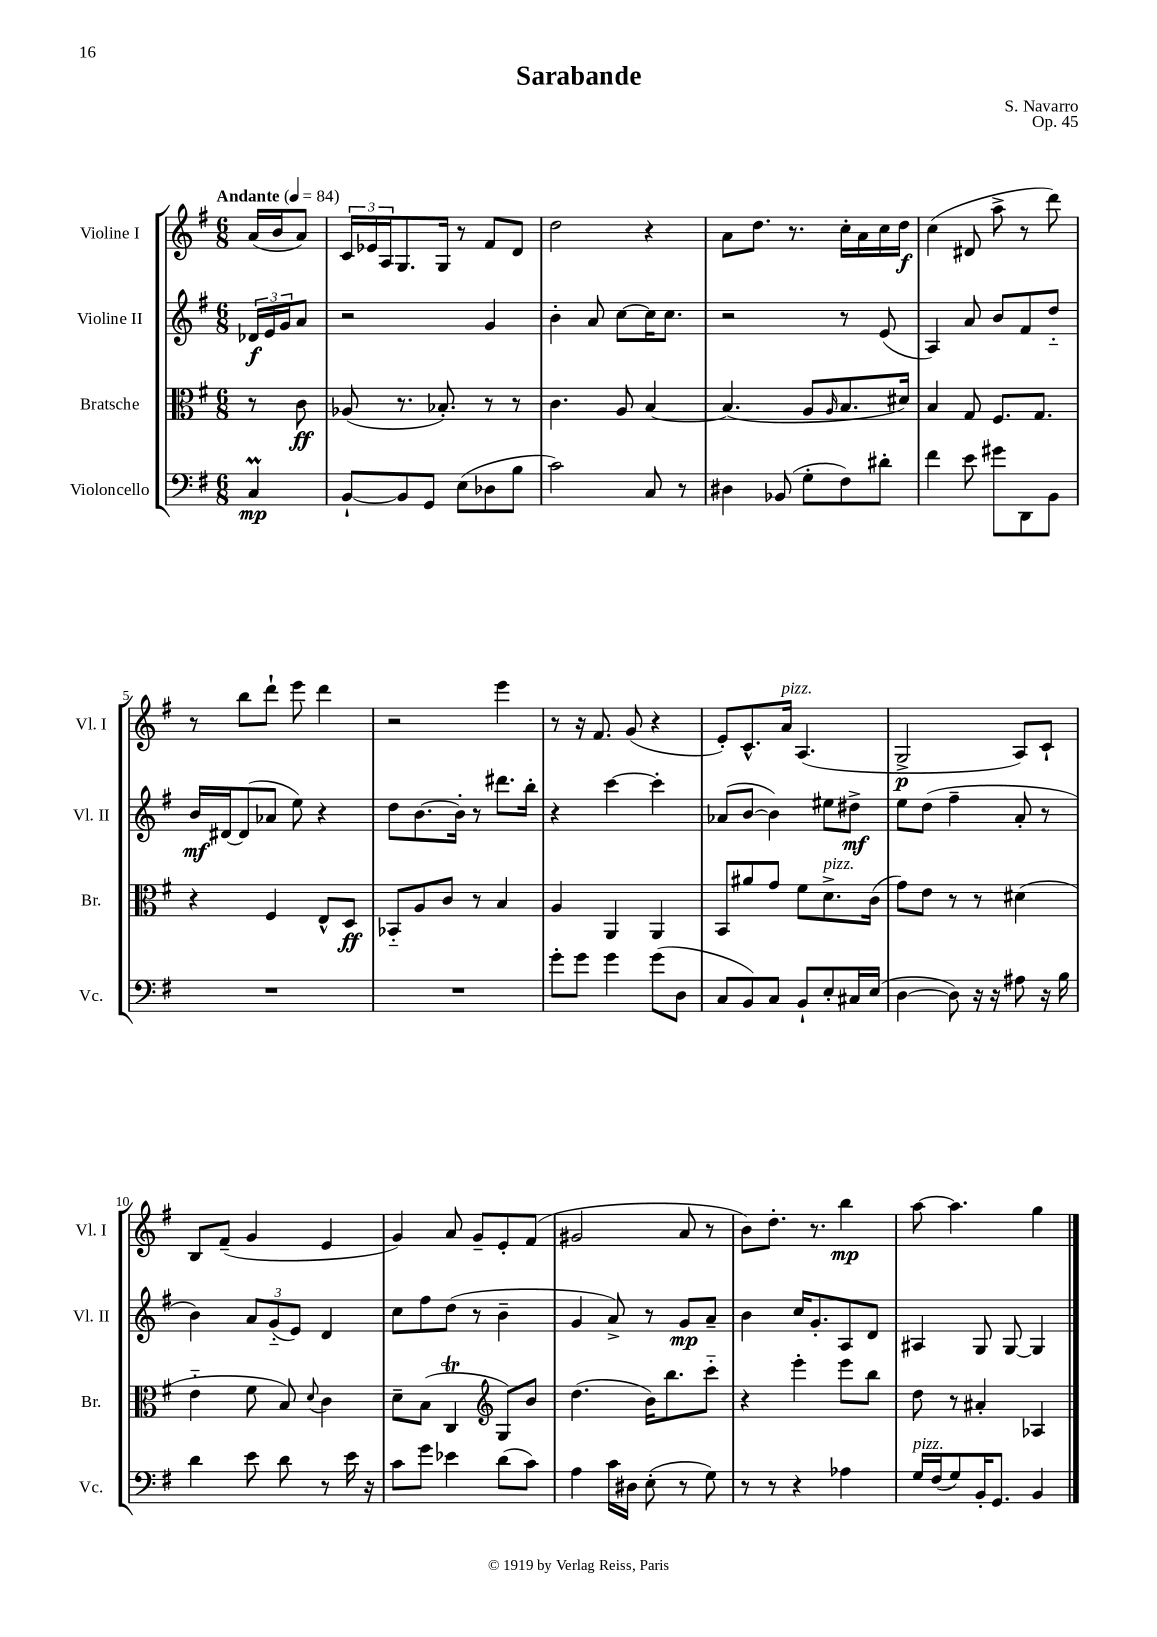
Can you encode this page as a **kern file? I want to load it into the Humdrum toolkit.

**kern	**dynam	**kern	**dynam	**kern	**dynam	**kern	**dynam
*part4	*part4	*part3	*part3	*part2	*part2	*part1	*part1
*staff4	*staff4	*staff3	*staff3	*staff2	*staff2	*staff1	*staff1
*I"Violoncello	*	*I"Bratsche	*	*I"Violine II	*	*I"Violine I	*
*I'Vc.	*	*I'Br.	*	*I'Vl. II	*	*I'Vl. I	*
*clefF4	*	*clefC3	*	*clefG2	*	*clefG2	*
*k[f#]	*	*k[f#]	*	*k[f#]	*	*k[f#]	*
*M6/8	*	*M6/8	*	*M6/8	*	*M6/8	*
*MM84	*	*MM84	*	*MM84	*	*MM84	*
=	=	=	=	=	=	=	=
!	!	!	!	!	!	!LO:TX:a:B:t=Andante	!
4CM/	mp	8r	.	24d-X/LL	f	(16a/LL	.
.	.	.	.	24e/	.	.	.
.	.	.	.	.	.	16b/J	.
.	.	.	.	24g/J	.	.	.
.	.	8c\	ff	8a/J	.	8a/J)	.
=1	=1	=1	=1	=1	=1	=1	=1
[8BB`/L	.	(8A-X/	.	2r	.	24c/LL	.
.	.	.	.	.	.	24e-X/	.
.	.	.	.	.	.	24A/J	.
8BB/]	.	8.r	.	.	.	8.G/	.
8GG/J	.	.	.	.	.	.	.
.	.	8.B-X'/)	.	.	.	16G/Jk	.
(8E\L	.	.	.	.	.	8r	.
8D-X\	.	8r	.	4g/	.	8f#/L	.
8B\J	.	8r	.	.	.	8d/J	.
=2	=2	=2	=2	=2	=2	=2	=2
2c\)	.	4.c\	.	4b'\	.	2dd\	.
.	.	.	.	8a/	.	.	.
.	.	8A/	.	[8cc\L	.	.	.
8C/	.	[4B/	.	16cc\K]	.	4r	.
.	.	.	.	8.cc\J	.	.	.
8r	.	.	.	.	.	.	.
=3	=3	=3	=3	=3	=3	=3	=3
4D#X\	.	(4.B/]	.	2r	.	8a\L	.
.	.	.	.	.	.	8.dd\J	.
(8BB-X/	.	.	.	.	.	.	.
.	.	.	.	.	.	8.r	.
8G'\L	.	8A/L	.	.	.	.	.
.	.	16qqA/	.	.	.	.	.
8F#\)	.	8.B/	.	8r	.	16cc'\LL	.
.	.	.	.	.	.	16a\	.
8d#X'\J	.	.	.	(8e/	.	16cc\	.
.	.	16d#X/Jk)	.	.	.	16dd\JJ	f
=4	=4	=4	=4	=4	=4	=4	=4
4f#\	.	4B/	.	4A/)	.	(4cc\	.
8e\	.	8G/	.	8a/	.	8d#X/	.
8g#X\L	.	8.F#/L	.	8b/L	.	8aa^\	.
8DD\	.	.	.	8f#/	.	8r	.
.	.	8.G/J	.	.	.	.	.
8BB\J	.	.	.	8dd/J	.	8ddd\)	.
!!LO:LB:g=z
=5	=5	=5	=5	=5	=5	=5	=5
2.r	.	4r	.	16b/LL	mf	8r	.
.	.	.	.	[16d#X/J	.	.	.
.	.	.	.	(8d#/]	.	8bb\L	.
.	.	4F#/	.	8a-X/J	.	8ddd`\J	.
.	.	.	.	8ee\)	.	8eee\	.
.	.	8E^^/L	.	4r	.	4ddd\	.
.	.	8D/J	ff	.	.	.	.
=6	=6	=6	=6	=6	=6	=6	=6
2.r	.	8BB-X/L	.	8dd\L	.	2r	.
.	.	8A/	.	[8.b\	.	.	.
.	.	8c/J	.	.	.	.	.
.	.	.	.	16b'\Jk]	.	.	.
.	.	8r	.	8r	.	.	.
.	.	4B/	.	8.ddd#X\L	.	4eee\	.
.	.	.	.	16bb'\Jk	.	.	.
=7	=7	=7	=7	=7	=7	=7	=7
8g'\L	.	4A/	.	4r	.	8r	.
8g\J	.	.	.	.	.	16r	.
.	.	.	.	.	.	8.f#/	.
4g\	.	4AA/	.	[4ccc\	.	.	.
.	.	.	.	.	.	(8g/	.
(8g\L	.	4AA/	.	4ccc'\]	.	4r	.
8D\J	.	.	.	.	.	.	.
=8	=8	=8	=8	=8	=8	=8	=8
8C/L	.	8BB/L	.	(8a-X/L	.	8e'/L)	.
8BB/)	.	8a#X/	.	[8b/J	.	8.c^^/	.
8C/J	.	8g/J	.	4b\])	.	.	.
!	!	!	!	!	!	!LO:TX:a:i:t=pizz.	!
.	.	.	.	.	.	16a/Jk	.
8BB`/L	.	8f#\L	.	.	.	(4.A/	.
!	!	!LO:TX:a:i:t=pizz.	!	!	!	!	!
8E'/	.	8.d^\	.	8ee#X\L	.	.	.
16C#X/L	.	.	.	8dd#X^\J	mf	.	.
(16E/JJ	.	(16c\Jk	.	.	.	.	.
=9	=9	=9	=9	=9	=9	=9	=9
[4D\	.	8g\L)	.	8ee\L	.	2G^/	p
.	.	8e\J	.	(8dd\J	.	.	.
8D\])	.	8r	.	4ff#~\	.	.	.
16r	.	8r	.	.	.	.	.
16r	.	.	.	.	.	.	.
8A#X\	.	(4d#X\	.	8a'/	.	8A/L)	.
16r	.	.	.	8r	.	8c`/J	.
16B\	.	.	.	.	.	.	.
!!LO:LB:g=z
=10	=10	=10	=10	=10	=10	=10	=10
4d\	.	4e\	.	4b\)	.	8B/L	.
.	.	.	.	.	.	(8f#~/J	.
8e\	.	8f#\	.	12a/L	.	4g/	.
.	.	.	.	(12g/	.	.	.
8d\	.	8B/)	.	.	.	.	.
.	.	.	.	12e/J)	.	.	.
.	.	8qqd/	.	.	.	.	.
8r	.	4c\	.	4d/	.	4e/	.
16e\	.	.	.	.	.	.	.
16r	.	.	.	.	.	.	.
=11	=11	=11	=11	=11	=11	=11	=11
8c\L	.	8d~\L	.	8cc\L	.	4g/)	.
8g\J	.	(8B\J	.	8ff#\	.	.	.
4e-X\	.	4CT/	.	(8dd\J	.	8a/	.
.	.	.	.	8r	.	8g~/L	.
*	*	*clefG2	*	*	*	*	*
(8d\L	.	8G/L)	.	4b~\	.	8e'/	.
8c\J)	.	8b/J	.	.	.	(8f#/J	.
=12	=12	=12	=12	=12	=12	=12	=12
4A\	.	(4.dd\	.	4g/	.	2g#X/	.
16c\LL	.	.	.	8a^/)	.	.	.
16D#X\JJ	.	.	.	.	.	.	.
(8E'\	.	16b\KL)	.	8r	.	.	.
.	.	8.bb\	.	.	.	.	.
8r	.	.	.	8g/L	mp	8a/	.
8G\)	.	8ccc\J	.	8a~/J	.	8r	.
=13	=13	=13	=13	=13	=13	=13	=13
8r	.	4r	.	4b\	.	8b\L)	.
8r	.	.	.	.	.	8.dd'\J	.
4r	.	4eee'\	.	16cc/KL	.	.	.
.	.	.	.	8.g'/	.	8.r	.
4A-X\	.	8eee\L	.	8A/	.	4bb\	mp
.	.	8bb\J	.	8d/J	.	.	.
=14	=14	=14	=14	=14	=14	=14	=14
!LO:TX:a:i:t=pizz.	!	!	!	!	!	!	!
16G/LL	.	8dd\	.	4A#X/	.	[8aa\	.
(16F#/J	.	.	.	.	.	.	.
8G/)	.	8r	.	.	.	4.aa\]	.
16BB'/K	.	4a#X'/	.	8G/	.	.	.
8.GG/J	.	.	.	.	.	.	.
.	.	.	.	[8G/	.	.	.
4BB/	.	4A-X/	.	4G/]	.	4gg\	.
==	==	==	==	==	==	==	==
*-	*-	*-	*-	*-	*-	*-	*-
